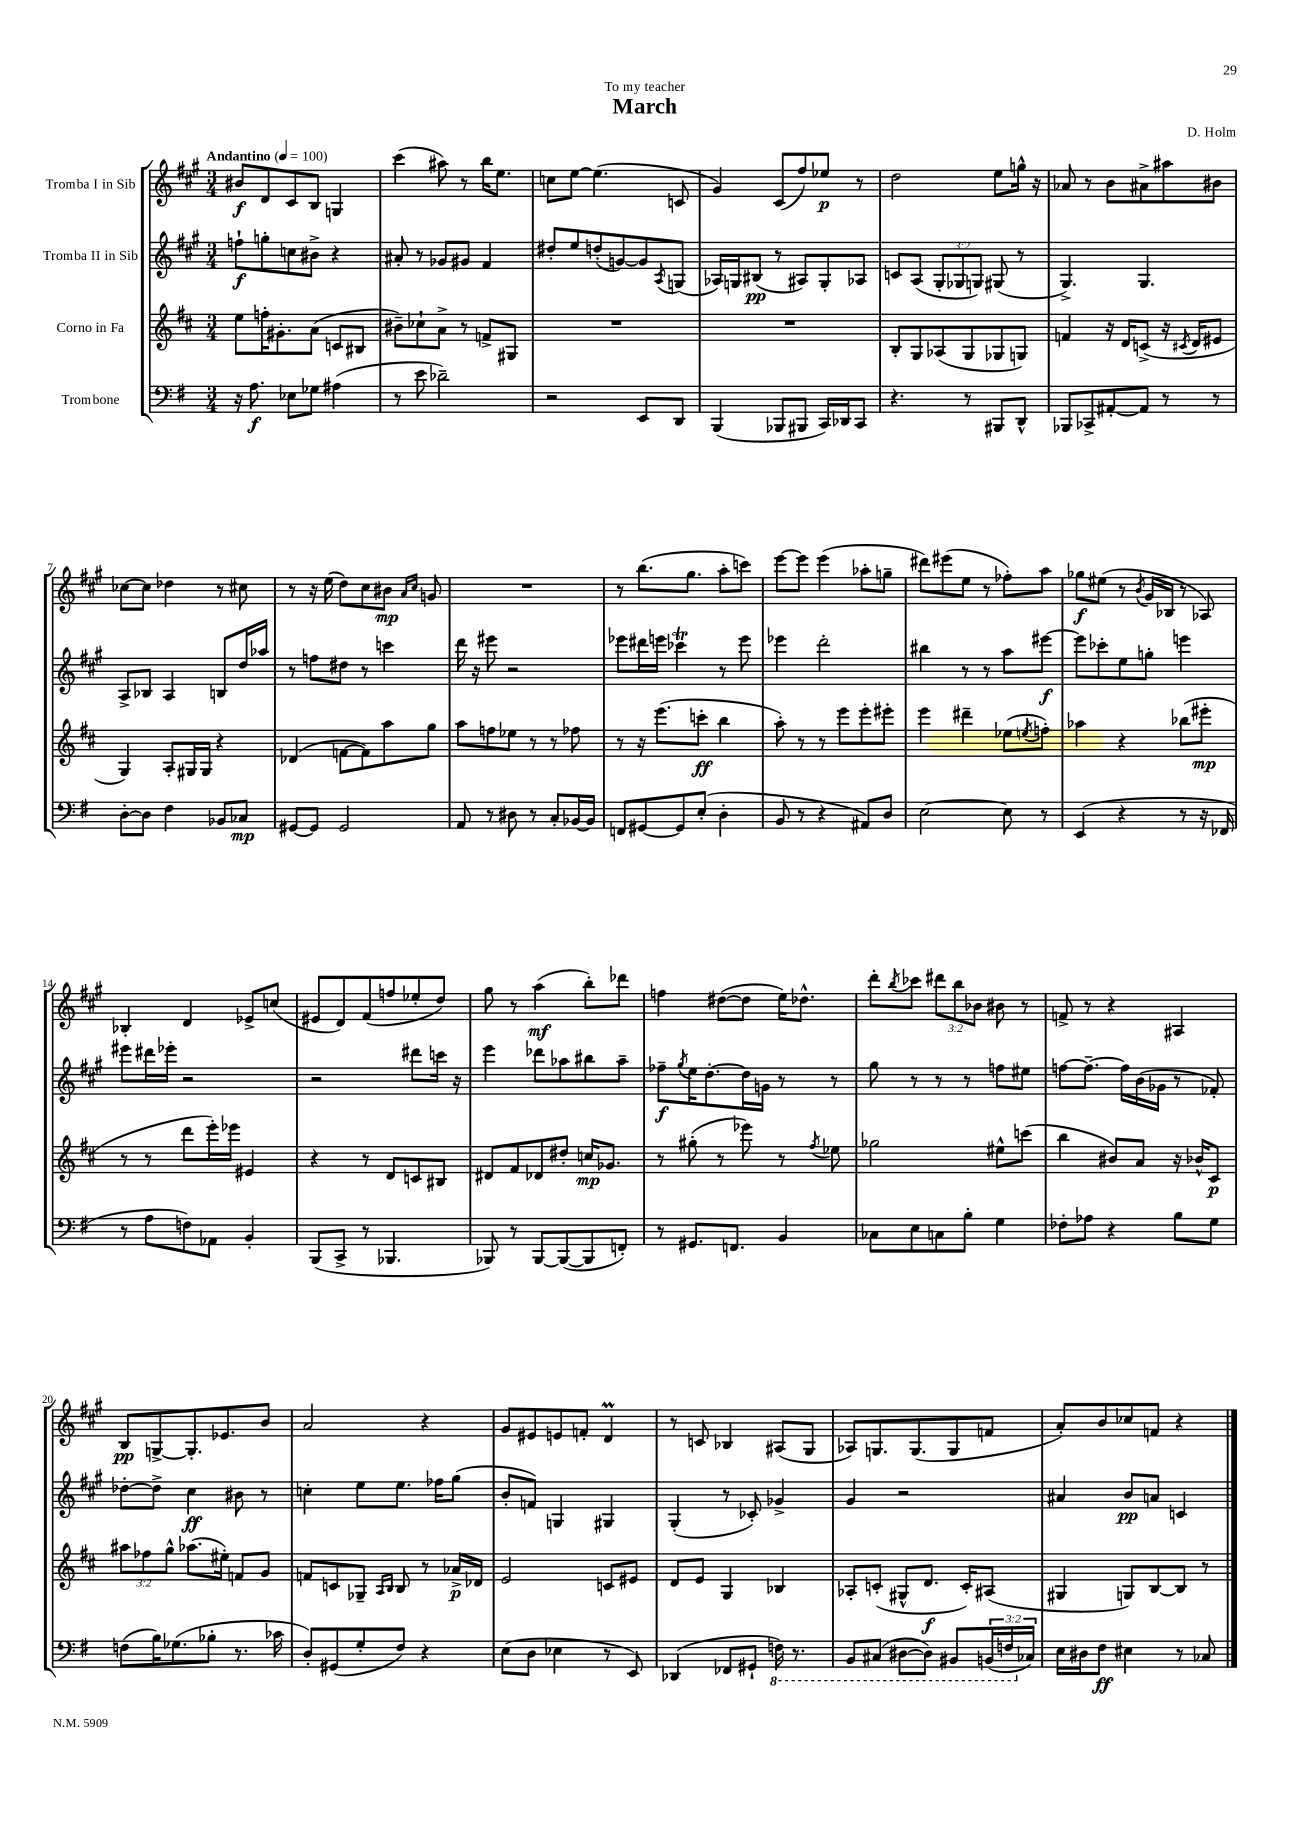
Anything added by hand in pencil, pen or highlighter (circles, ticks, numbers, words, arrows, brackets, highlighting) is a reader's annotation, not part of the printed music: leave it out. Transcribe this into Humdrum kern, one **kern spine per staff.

**kern	**dynam	**kern	**dynam	**kern	**dynam	**kern	**dynam
*part4	*part4	*part3	*part3	*part2	*part2	*part1	*part1
*staff4	*staff4	*staff3	*staff3	*staff2	*staff2	*staff1	*staff1
*I"Trombone	*	*I"Corno in Fa	*	*I"Tromba II in Sib	*	*I"Tromba I in Sib	*
*clefF4	*	*clefG2	*	*clefG2	*	*clefG2	*
*k[f#]	*	*k[f#c#]	*	*k[f#c#g#]	*	*k[f#c#g#]	*
*M3/4	*	*M3/4	*	*M3/4	*	*M3/4	*
*MM100	*	*MM100	*	*MM100	*	*MM100	*
=1	=1	=1	=1	=1	=1	=1	=1
!	!	!	!	!	!	!LO:TX:a:B:t=Andantino	!
16r	.	8ee\L	.	8ffn`\L	f	8b#X/L	f
8.A\	f	.	.	.	.	.	.
.	.	16ffn'\K	.	8ggn'\	.	8d/	.
.	.	8.g#X'\	.	.	.	.	.
8E-X\L	.	.	.	8ccn\	.	8c#/	.
8G-X\J	.	(8a\J	.	8b#X^\J	.	8B/J	.
(4A#X\	.	8cn/L	.	4r	.	4Gn/	.
.	.	8B#X/J	.	.	.	.	.
=2	=2	=2	=2	=2	=2	=2	=2
8r	.	8b#X~\L)	.	8a#X'/	.	(4ccc#\	.
8e\	.	8cc-X`\	.	8r	.	.	.
2d-X~\)	.	8a^\J	.	8g-X/L	.	8aa#X\)	.
.	.	8r	.	8g#X/J	.	8r	.
.	.	8fn^/L	.	4f#/	.	16bb\KL	.
.	.	.	.	.	.	8.ee\J	.
.	.	8G#X/J	.	.	.	.	.
=3	=3	=3	=3	=3	=3	=3	=3
2r	.	2.r	.	8dd#X'/L	.	8ccn\L	.
.	.	.	.	8ee/	.	[8ee\J	.
.	.	.	.	(8ddn'/	.	(4.ee\]	.
.	.	.	.	[8gn/)	.	.	.
8EE/L	.	.	.	8g/]	.	.	.
.	.	.	.	8qA/	.	.	.
8DD/J	.	.	.	(8Gn/J	.	8cn/	.
=4	=4	=4	=4	=4	=4	=4	=4
(4BBB/	.	2.r	.	16A-X/LL)	.	4g#/)	.
.	.	.	.	16Gn/J	.	.	.
.	.	.	.	(8B#X/J	pp	.	.
8BBB-X/L	.	.	.	8r	.	(8c#/L	.
8BBB#X/J	.	.	.	8A#X/L)	.	8ff#/)	.
16CC/LL)	.	.	.	8G'/	.	8ee-X/J	p
16DD-X/J	.	.	.	.	.	.	.
8CC/J	.	.	.	8A-X/J	.	8r	.
=5	=5	=5	=5	=5	=5	=5	=5
4.r	.	8B'/L	.	8cn/L	.	2dd\	.
.	.	8G/	.	(8A/J	.	.	.
.	.	(8A-X/	.	12G#'/L	.	.	.
.	.	.	.	12G-X/	.	.	.
8r	.	8G/	.	.	.	.	.
.	.	.	.	12Gn/J)	.	.	.
8BBB#X/L	.	8G-X/	.	(8G#X/	.	8ee\L	.
8DD^^/J	.	8Gn/J)	.	8r	.	16ggn^^\Jk	.
.	.	.	.	.	.	16r	.
=6	=6	=6	=6	=6	=6	=6	=6
8BBB-X/L	.	4fn/	.	4.G#^/)	.	8a-X/	.
8CC-X^/	.	.	.	.	.	8r	.
[8AA#X'/	.	16r	.	.	.	8b\L	.
.	.	16d/KL	.	.	.	.	.
8AA#/J]	.	(8cn^/J	.	4.G#/	.	8a#X^\	.
8r	.	16r	.	.	.	8aa#X\	.
.	.	8qc#X/	.	.	.	.	.
.	.	16d/KL	.	.	.	.	.
8r	.	8e#X/J	.	.	.	8b#X\J	.
!!LO:LB:g=z
=7	=7	=7	=7	=7	=7	=7	=7
[8D'\L	.	4G/)	.	8A^/L	.	[8cc-X\L	.
8D\J]	.	.	.	8B-X/J	.	8cc-\J]	.
4F#\	.	8A'/L	.	4A/	.	4dd-X\	.
.	.	16G#X/L	.	.	.	.	.
.	.	16G#/JJ	.	.	.	.	.
8BB-X/L	.	4r	.	8Bn/L	.	8r	.
8C-X/J	mp	.	.	16dd/L	.	8cc#X\	.
.	.	.	.	16aa-X/JJ	.	.	.
=8	=8	=8	=8	=8	=8	=8	=8
[8GG#X/L	.	(4d-X/	.	8r	.	8r	.
8GG#/J]	.	.	.	8ffn\L	.	16r	.
.	.	.	.	.	.	(16ee\	.
2GG#/	.	[8fn\L	.	8dd#X\J	.	8dd\L)	.
.	.	8f\])	.	8r	.	8cc#\	.
.	.	8aa\	.	4cccn\	.	8b#X\J	mp
.	.	.	.	.	.	16qqa/LL	.
.	.	.	.	.	.	16qqcc#/JJ	.
.	.	8gg\J	.	.	.	8gn/	.
=9	=9	=9	=9	=9	=9	=9	=9
8AA/	.	8aa\L	.	16ddd\	.	2.r	.
.	.	.	.	16r	.	.	.
8r	.	8ffn\	.	8eee#X\	.	.	.
8D#X\	.	8ee-X\J	.	2r	.	.	.
8r	.	8r	.	.	.	.	.
8C'/L	.	8r	.	.	.	.	.
[16BB-X/L	.	8ff-X\	.	.	.	.	.
16BB-/JJ]	.	.	.	.	.	.	.
=10	=10	=10	=10	=10	=10	=10	=10
8FFn/L	.	8r	.	8eee-X\L	.	8r	.
[8GG#X/	.	16r	.	16ddd#X\L	.	(8.bb\L	.
.	.	(8.eee\L	.	16eeen\JJ	.	.	.
8GG#/]	.	.	.	4ccc-XT\	.	.	.
.	.	.	.	.	.	8.gg#\J	.
(8E'/J	.	8cccn'\J	ff	.	.	.	.
4D'\	.	4bb\	.	8r	.	8aa'\L	.
.	.	.	.	8eee\	.	8cccn\J)	.
=11	=11	=11	=11	=11	=11	=11	=11
8BB/	.	8aa'\)	.	4eee-X\	.	[8eee\L	.
8r	.	8r	.	.	.	8eee\J]	.
4r	.	8r	.	2ddd'\	.	(4eee\	.
.	.	8eee\L	.	.	.	.	.
8AA#X/L)	.	8eee'\	.	.	.	8aa-X'\L	.
8D/J	.	8eee#X'\J	.	.	.	8ggn~\J	.
=12	=12	=12	=12	=12	=12	=12	=12
[2E\	.	4eee\	.	4bb#X\	.	8ddd#X\L)	.
.	.	.	.	.	.	(8eee#X\	.
.	.	4ddd#X~\	.	8r	.	8ee\J	.
.	.	.	.	8r	.	8r	.
8E\]	.	(8ee-X\L	.	8aa\L	.	8ff-X'\L)	.
.	.	8qeen/	.	.	.	.	.
8r	.	8ffn'\J)	.	[8eee#X\J	f	8aa\J	.
=13	=13	=13	=13	=13	=13	=13	=13
(4EE/	.	4aa-X\	.	8eee#\L]	.	8gg-X\L	f
.	.	.	.	8ccc-X'\	.	(8ee#X\J	.
4r	.	4r	.	8ee\	.	8r	.
.	.	.	.	.	.	8qb/	.
.	.	.	.	8ggn'\J	.	16g#/LL	.
.	.	.	.	.	.	16B-X/JJ	.
8r	.	(8bb-X\L	.	4eeen\	.	8r	.
16r	.	8eee#X'\J	mp	.	.	8A-X/)	.
16FF-X/	.	.	.	.	.	.	.
!!LO:LB:g=z
=14	=14	=14	=14	=14	=14	=14	=14
8r	.	8r	.	8eee#X\L	.	4B-X'/	.
8A\L	.	8r	.	16ddd#X\L	.	.	.
.	.	.	.	16eee-X'\JJ	.	.	.
8Fn\)	.	8ddd\L	.	2r	.	4d/	.
8AA-X\J	.	16eee'\L)	.	.	.	.	.
.	.	16eee-X\JJ	.	.	.	.	.
4BB'/	.	4e#X/	.	.	.	8e-X^/L	.
.	.	.	.	.	.	(8ccn/J	.
=15	=15	=15	=15	=15	=15	=15	=15
(8BBB/L	.	4r	.	2r	.	8e#X/L	.
8CC^/J	.	.	.	.	.	8d/)	.
8r	.	8r	.	.	.	(8f#/	.
4.BBB-X/	.	8d/L	.	.	.	8ffn/	.
.	.	8cn/	.	8ddd#X\L	.	8ee-X'/	.
.	.	8B#X/J	.	16cccn\Jk	.	8dd/J)	.
.	.	.	.	16r	.	.	.
=16	=16	=16	=16	=16	=16	=16	=16
8BBB-X/)	.	8d#X/L	.	4eee\	.	8gg#\	.
8r	.	8f#/	.	.	.	8r	.
[8BBB-/L	.	8d-X/	.	8ddd-X\L	.	(4aa\	mf
(8BBB-/_	.	8dd#X'/J	.	8aa-X\	.	.	.
8BBB-/]	.	16ccn/KL	mp	8bb#X\	.	8bb'\L)	.
.	.	8.g-X/J	.	.	.	.	.
8FFn'/J)	.	.	.	8aa-~\J	.	8ddd-X\J	.
=17	=17	=17	=17	=17	=17	=17	=17
8r	.	8r	.	8ff-X~\L	f	4ffn\	.
.	.	.	.	8qgg#/	.	.	.
8.GG#X/L	.	(8gg#X'\	.	16ee\K	.	.	.
.	.	.	.	[8.dd'\	.	.	.
.	.	8r	.	.	.	([8dd#X\L	.
8.FFn/J	.	.	.	.	.	.	.
.	.	8eee-X\)	.	16dd\L]	.	8dd#\J]	.
.	.	.	.	16gn\JJ	.	.	.
4BB/	.	8r	.	8r	.	16ee\KL)	.
.	.	.	.	.	.	8.dd-X^^\J	.
.	.	8qff#/	.	.	.	.	.
.	.	8ee-X\	.	8r	.	.	.
=18	=18	=18	=18	=18	=18	=18	=18
8C-X\L	.	2gg-X\	.	8gg#\	.	8ddd'\L	.
.	.	.	.	.	.	8qbb/	.
8E\	.	.	.	8r	.	8ccc-X\J	.
8Cn\	.	.	.	8r	.	12ddd#X\L	.
.	.	.	.	.	.	12bb\	.
8B'\J	.	.	.	8r	.	.	.
.	.	.	.	.	.	12b-X\J	.
4G\	.	8ee#X^^\L	.	8ffn\L	.	8b#X\	.
.	.	(8cccn\J	.	8ee#X\J	.	8r	.
=19	=19	=19	=19	=19	=19	=19	=19
8F-X'\L	.	4bb\	.	[8ffn\L	.	8fn^/	.
8A-X\J	.	.	.	8.ff~\J_	.	8r	.
4r	.	8b#X/L)	.	.	.	4r	.
.	.	.	.	16ff\LL]	.	.	.
.	.	8a/J	.	(16b\	.	.	.
.	.	.	.	16g-X\JJ	.	.	.
8B\L	.	16r	.	8r	.	4A#X/	.
.	.	16b-X^^/KL	.	.	.	.	.
8G\J	.	8c#/J	p	8f-X'/)	.	.	.
!!LO:LB:g=z
=20	=20	=20	=20	=20	=20	=20	=20
(8Fn\L	.	12aa#X\L	.	[8dd-X'\L	.	8B/L	pp
.	.	12ff-X\	.	.	.	.	.
16B\K)	.	.	.	8dd-^\J]	.	[8Gn^/	.
.	.	12gg^^\J	.	.	.	.	.
(8.G-X\	.	.	.	.	.	.	.
.	.	(8.aa-X\L	.	4cc#\	ff	8.G'/]	.
8B-X'\J	.	.	.	.	.	.	.
.	.	16ee#X'\Jk)	.	.	.	8.e-X/	.
8.r	.	8fn/L	.	8b#X\	.	.	.
.	.	8g/J	.	8r	.	8b/J	.
16c-X\	.	.	.	.	.	.	.
=21	=21	=21	=21	=21	=21	=21	=21
8D'/L)	.	8fn/L	.	4ccn'\	.	2a/	.
(8GG#X/	.	8cn/	.	.	.	.	.
8G'/	.	8G-X~/J	.	8ee\L	.	.	.
.	.	16qqA/LL	.	.	.	.	.
.	.	16qqB/JJ	.	.	.	.	.
8F#/J)	.	8B/	.	8.ee\J	.	.	.
4r	.	8r	.	.	.	4r	.
.	.	.	.	16ff-X\KL	.	.	.
.	.	16a-X^/LL	p	(8gg#\J	.	.	.
.	.	16d-X/JJ	.	.	.	.	.
=22	=22	=22	=22	=22	=22	=22	=22
(8E\L	.	2e/	.	8b'/L	.	8g#/L	.
8D\J	.	.	.	8fn/J)	.	8e#X/	.
4E-X\	.	.	.	4Gn/	.	8en/	.
.	.	.	.	.	.	8fn'/J	.
8r	.	8cn/L	.	4G#X/	.	4dM/	.
8EE/)	.	8e#X/J	.	.	.	.	.
=23	=23	=23	=23	=23	=23	=23	=23
(4DD-X/	.	8d/L	.	(4G#'/	.	8r	.
.	.	8e/J	.	.	.	8cn/	.
8FF-X/L	.	4G/	.	8r	.	4B-X/	.
8GG#X`/J	.	.	.	8c-X'/)	.	.	.
*8ba	*	*	*	*	*	*	*
16FFn\)	.	4B-X/	.	4g-X^/	.	(8A#X/L	.
8.r	.	.	.	.	.	.	.
.	.	.	.	.	.	8G#/J	.
=24	=24	=24	=24	=24	=24	=24	=24
8BBB/L	.	8A-X'/L	.	4g#/	.	8A-X/L)	.
(8CC#X/J	.	(8cn'/J	.	.	.	8.Gn/	.
[8DD#X\L	.	8G#X^^/L	.	2r	.	.	.
.	.	.	.	.	.	(8.G/	.
8DD#\J])	.	8.d/J	f	.	.	.	.
8BBB#X/L	.	.	.	.	.	8G/	.
.	.	16c'/KL)	.	.	.	.	.
(24BBBn/L	.	(8A#X/J	.	.	.	8fn/J	.
24FFn/	.	.	.	.	.	.	.
*X8ba	*	*	*	*	*	*	*
24C-X/JJ)	.	.	.	.	.	.	.
=25	=25	=25	=25	=25	=25	=25	=25
16E\LL	.	4G#X/	.	4a#X/	.	8a'/L)	.
16D#X\J	.	.	.	.	.	.	.
8F#\J	ff	.	.	.	.	8b/	.
4E#X\	.	8Gn/L)	.	8b/L	pp	8cc-X/	.
.	.	[8B/	.	8an/J	.	8fn/J	.
8r	.	8B/J]	.	4cn/	.	4r	.
8C-X/	.	8r	.	.	.	.	.
==	==	==	==	==	==	==	==
*-	*-	*-	*-	*-	*-	*-	*-
